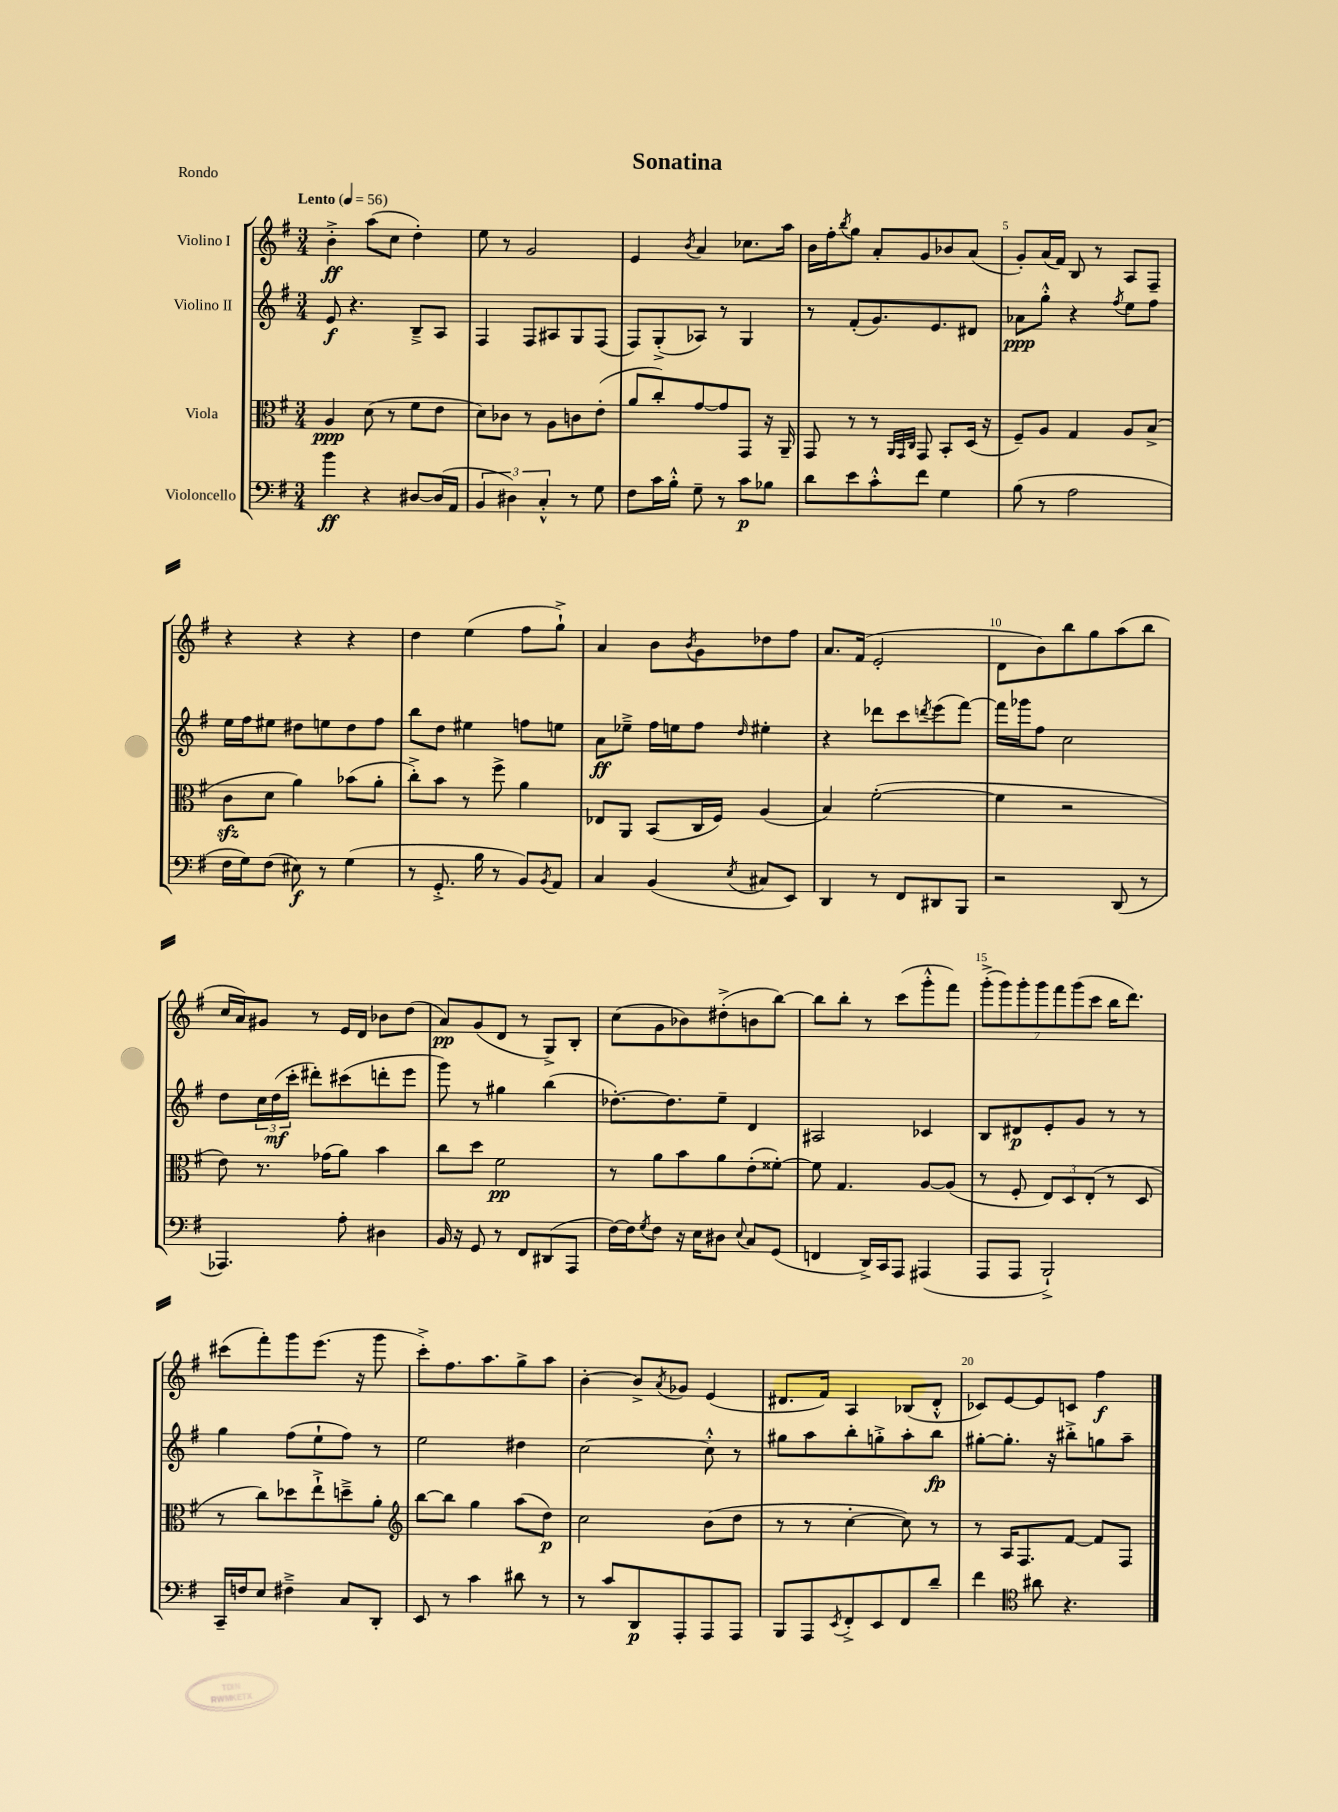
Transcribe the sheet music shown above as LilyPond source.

\header { title = "Sonatina" piece = "Rondo" }
<<
\new StaffGroup <<
\new Staff = "s0" \with { instrumentName = "Violino I" } {
    \clef treble \key g \major \numericTimeSignature \time 3/4 \tempo "Lento" 4 = 56
    b'4-.->\ff a''8( c''8 d''4-.) |
    e''8 r8 g'2 |
    e'4 \acciaccatura { b'8 } a'4 ces''8. a''16 |
    b'16 fis''16-. \acciaccatura { b''8 } g''8 a'8-. g'8 bes'8 a'8( |
    g'8-.) a'16( fis'16) b8 r8 a8 fis8-- |
    r4 r4 r4 |
    d''4 e''4( fis''8 g''8-!->) |
    a'4 b'8 \acciaccatura { b'8 } g'8 des''8 fis''8 |
    a'8. fis'16( e'2-. |
    d'8 b'8) b''8 g''8 a''8( b''8 |
    c''16 a'16) gis'8 r8 e'16 d'16 bes'8 d''8( |
    a'8\pp) g'8( d'8 r8 g8->) b8-. |
    c''8( g'8 bes'8) dis''8-.->( b'8 b''8~) |
    b''8 b''8-. r8 c'''8( g'''8-.-^ fis'''8) |
    \tuplet 7/4 { g'''8-.->( g'''8) g'''8-. g'''8 fis'''8 g'''8( c'''8 } b''16 d'''8.) |
    cis'''8( fis'''8-.) g'''8 e'''8.( r16 g'''8 |
    c'''8-.->) fis''8. a''8. g''8-> a''8 |
    b'4~-. b'8-> \acciaccatura { a'8 } ges'8 e'4( |
    dis'8. fis'16) a4 bes8( dis'8-.-^ |
    ces'8) e'8~ e'8 c'8 fis''4\f \bar "|." |
}
\new Staff = "s1" \with { instrumentName = "Violino II" } {
    \clef treble \key g \major \numericTimeSignature \time 3/4
    e'8\f r4. b8---> a8 |
    fis4 fis8 ais8 g8 fis8( |
    fis8) g8-.->( aes8) r8 g4 |
    r8 fis'8-.( g'8.) e'8. dis'8 |
    aes'8\ppp g''8-.-^ r4 \acciaccatura { fis''8 } e''8 fis''8 |
    e''16 fis''16 eis''8 dis''8 e''8 dis''8 fis''8 |
    b''8 d''8 eis''4 f''8 e''8 |
    a'8\ff ees''8---> fis''16 e''16 fis''8 \grace { d''16 } eis''4-. |
    r4 des'''8 c'''8 \acciaccatura { d'''8 } e'''8( fis'''8~) |
    fis'''16 ges'''16 fis''8 c''2 |
    d''8 \tuplet 3/2 { c''16 d''16\mf( c'''16-. } dis'''8-.) cis'''8( d'''8-. e'''8 |
    g'''8) r8 gis''4 b''4( |
    des''8.~-.) des''8. e''8-- d'4 |
    ais2 ces'4 |
    b8 dis'8\p e'8-. g'8 r8 r8 |
    g''4 fis''8( e''8-! fis''8) r8 |
    e''2 dis''4 |
    c''2~ c''8-.-^ r8 |
    gis''8 a''8 b''8-. g''8-.-> a''8-. b''8\fp |
    gis''8~-. gis''8.-. r16 bis''8-.-> g''8 a''8-- \bar "|." |
}
\new Staff = "s2" \with { instrumentName = "Viola" } {
    \clef alto \key g \major \numericTimeSignature \time 3/4
    a4\ppp d'8( r8 fis'8 e'8 |
    d'8) ces'8 r8 a8 c'8 e'8-.( |
    a'8 c''8-.) g'8~ g'8 g,8 r16 a,16-- |
    g,8 r8 r8 \grace { a,32 g,32 c32 } g,8 b,8-. d16( r16 |
    fis8--) a8 g4 a8 b8->( |
    c'8\sfz d'8 a'4) bes'8( a'8-. |
    c''8-.->) b'8 r8 fis''8-> a'4 |
    ees8 a,8 b,8( c16 fis16) a4( |
    b4) fis'2~-.( |
    fis'4 r2 |
    e'8) r8. ges'16( a'8) b'4 |
    c''8 d''8 fis'2\pp |
    r8 a'8 b'8 a'8 e'8-.( fisis'8~-.) |
    fisis'8 g4. a8~ a8( |
    r8 fis8-. \tuplet 3/2 { e8) d8 e8-.( } r8 d8 |
    r8 c''8) des''8 e''8-!-> d''8---> a'8-. |
    \clef treble b''8~ b''8 g''4 a''8( d''8\p) |
    c''2 b'8( d''8 |
    r8 r8 c''4~-. c''8) r8 |
    r8 a16 fis8. fis'8~ fis'8 fis8 \bar "|." |
}
\new Staff = "s3" \with { instrumentName = "Violoncello" } {
    \clef bass \key g \major \numericTimeSignature \time 3/4
    b'4\ff r4 dis8~ dis16( a,16 |
    \tuplet 3/2 { b,4 dis4) c4-.-^ } r8 g8 |
    fis8 c'16 b16-.-^ g8-- r8 c'8\p bes8 |
    d'8 e'8 c'8-.-^ fis'8 g4 |
    b8( r8 a2 |
    fis16 g16) fis8( eis8\f) r8 g4( |
    r8 g,8.-.-> b16 r8 b,8) \acciaccatura { b,8 } a,8 |
    c4 b,4( \acciaccatura { e8 } cis8 e,8) |
    d,4 r8 fis,8 dis,8 b,,8 |
    r2 d,8( r8 |
    aes,,4.) a8-. dis4 |
    b,16 r16 g,8 r8 fis,8 dis,8( a,,8 |
    fis16~) fis16 \acciaccatura { g8 } fis8 r16 e16 dis8 \appoggiatura { e8 } c8 g,8( |
    f,4 d,16->) c,16 a,,8 ais,,4( |
    a,,8 a,,8 b,,2-!->) |
    c,16-- f16 e8 fis4---> c8 d,8-. |
    e,8 r8 c'4 dis'8 r8 |
    r8 c'8 d,8\p a,,8-. a,,8 a,,8 |
    b,,8 a,,8 \acciaccatura { e,8 } fis,8-.-> e,8 fis,8 d'8-- |
    fis'4 \clef tenor ais'8 r4. \bar "|." |
}
>>
>>
\layout { \context { \Score \override BarNumber.break-visibility = ##(#f #t #t) barNumberVisibility = #(every-nth-bar-number-visible 5) } }
